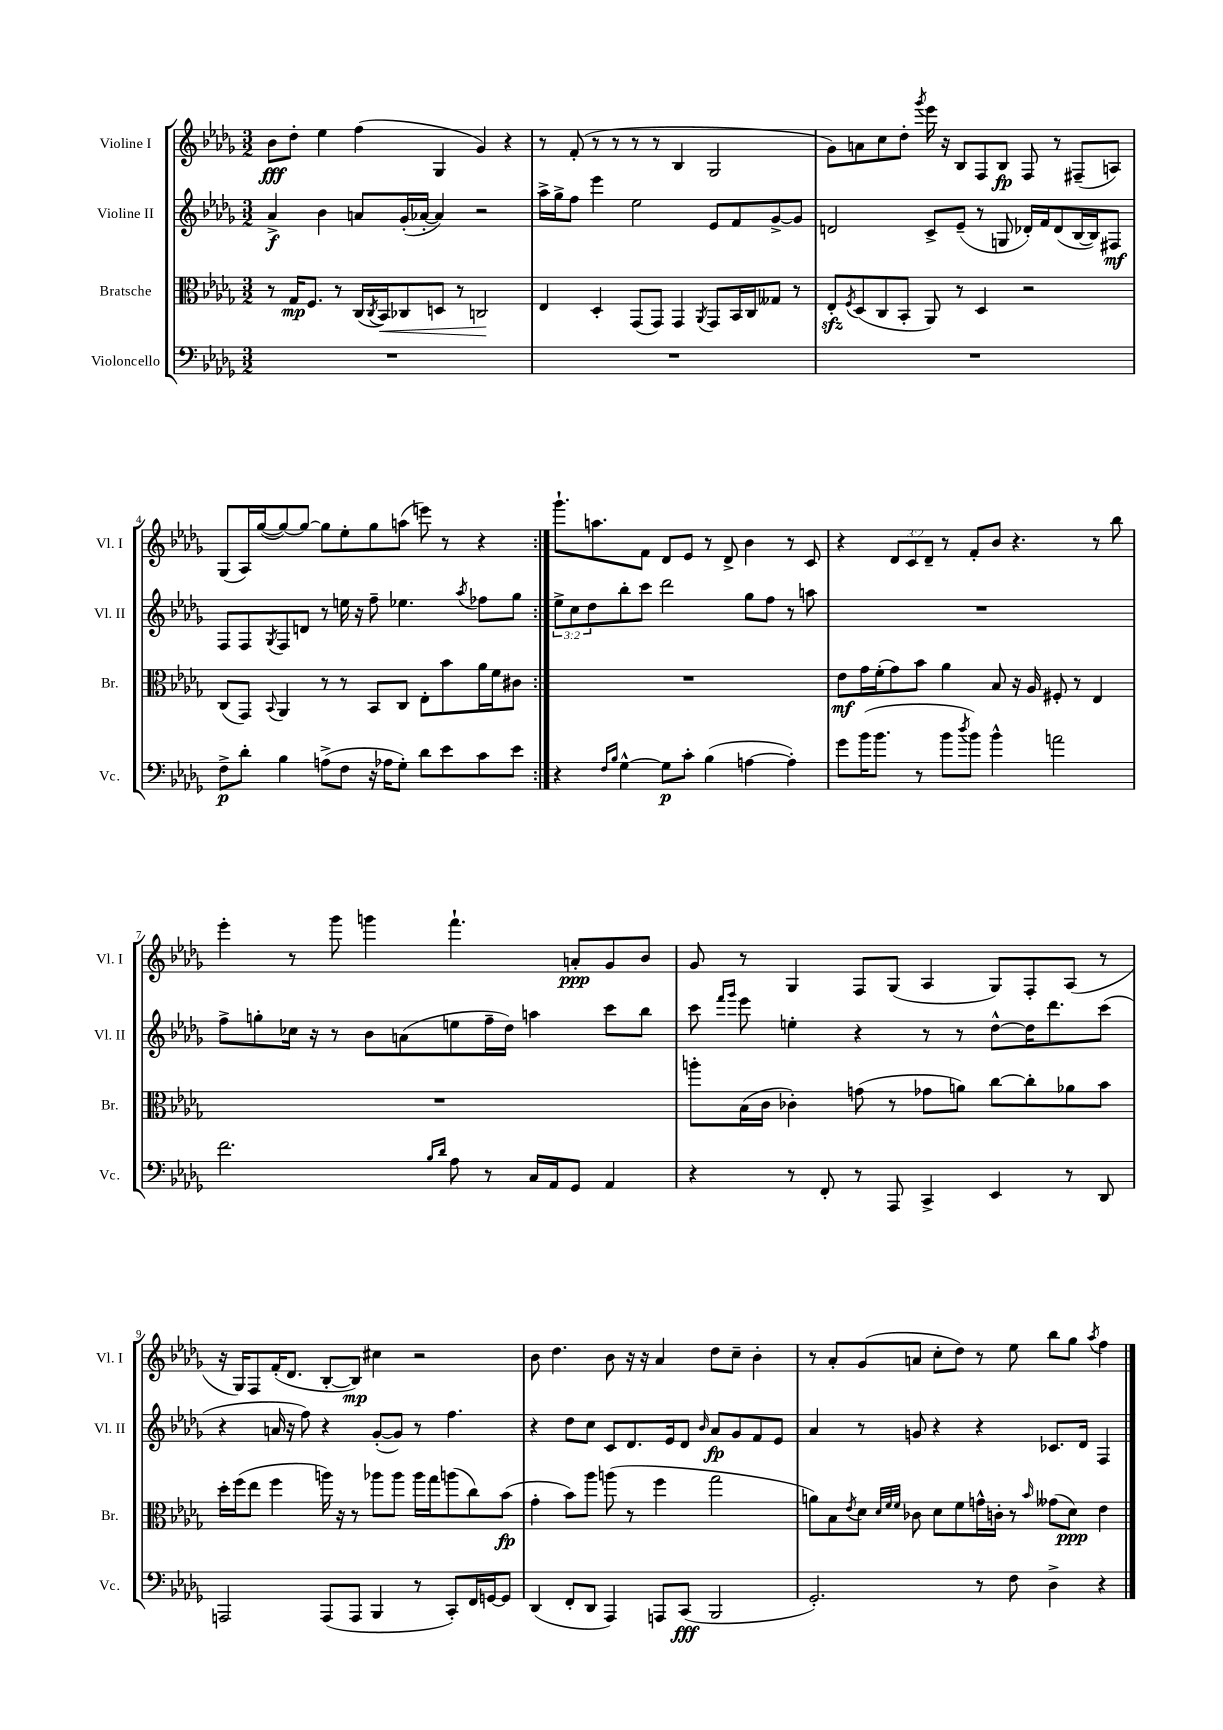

**kern	**kern	**kern	**kern
*staff4	*staff3	*staff2	*staff1
*clefF4	*clefC3	*clefG2	*clefG2
*k[b-e-a-d-g-]	*k[b-e-a-d-g-]	*k[b-e-a-d-g-]	*k[b-e-a-d-g-]
*M3/2	*M3/2	*M3/2	*M3/2
1.r	8r	4a-^/	8b-\L
.	16G-/LK	.	8dd-'\J
.	8.F/J	.	.
.	.	4b-\	4ee-\
.	8r	.	.
.	(16C/LL	8a/L	(4ff\
.	8qC/	.	.
.	16BB-/J)	.	.
.	8C-/	(16g-'/L	.
.	.	[16a-'/JJ	.
.	8D/J	4a-/])	4G-/
.	8r	.	.
.	2C/	2r	4g-/)
.	.	.	4r
=	=	=	=
1.r	4E-/	16aa-^\LL	8r
.	.	16gg-^\J	.
.	.	8ff\J	(8f'/
.	4D-'/	4eee-\	8r
.	.	.	8r
.	(8GG-/L	2ee-\	8r
.	8GG-/J)	.	8r
.	4GG-/	.	4B-/
.	8qAA-/	.	.
.	8GG-/L	8e-/L	2G-/
.	16BB-/L	8f/	.
.	16C/J	.	.
.	8G--/J	[8g-^/	.
.	8r	8g-/]J	.
=	=	=	=
1.r	8E-'/L	2d/	8g-\L)
.	8qF/	.	.
.	(8D-/	.	8a\
.	8C/	.	8cc\
.	8BB-'/J	.	8dd-'\J
.	.	.	8qggg-/
.	8AA-/)	8c^/L	16eee-\
.	.	.	16r
.	8r	(8e-~/J	8B-/L
.	4D-/	8r	8F/
.	.	8G/	8B-/J
.	2r	16d-'/LL)	8F/
.	.	16f/J	.
.	.	(8d-/	8r
.	.	[16B-/L	(8F#~/L
.	.	16B-/]J)	.
.	.	8F#/J	8A/J)
=	=	=	=
8F^\L	(8C/L	8F/L	(8G-/L
8d-'\J	8GG-/J)	8F/	16A-/L)
.	.	.	([16gg-/J
.	8qqBB-/	8qG-/	.
4B-\	4AA-/	8F/	8gg-/_)
.	.	8d/J	8gg-/_J
(8A^\L	8r	8r	8gg-\]L
8F\J	8r	16ee\	8ee-'\
.	.	16r	.
16r	8BB-/L	8ff~\	8gg-\
16A-\LK	.	.	.
8G-'\J)	8C/J	4.ee-\	(8aa\J
8d-\L	8E-'\L	.	8eee\)
8e-\	8b-\	.	8r
.	.	8qaa-/	.
8c\	16a-\L	8ff-\L	4r
.	16f\J	.	.
8e-\J	8c#\J	8gg-\J	.
=:|!	=:|!	=:|!	=:|!
4r	1.r	12ee-^\L	8.ggg-`\L
.	.	12cc\	.
.	.	12dd-\	.
.	.	.	8.aa\
16qqF/LL	.	.	.
16qqB-/JJ	.	.	.
[4G-^^\	.	8bb-'\	.
.	.	8ccc\J	8f\J
8G-\]L	.	2ddd-\	8d-/L
8c'\J	.	.	8e-/J
(4B-\	.	.	8r
.	.	.	8d-^/
[4A\	.	8gg-\L	4b-\
.	.	8ff\J	.
4A'\])	.	8r	8r
.	.	8aa\	8c/
=	=	=	=
8g-\L	8e-\L	1.r	4r
(16b-\K	16g-\L	.	.
8.b-\J	(16f'\J	.	.
.	8g-\)	.	12d-/L
.	.	.	12c/
8r	8b-\J	.	.
.	.	.	12d-~/J
8b-\L	4a-\	.	8r
8qdd-/	.	.	.
8b-\J)	.	.	8f'/L
4b-^^\	8B-/	.	8b-/J
.	16r	.	4.r
.	16A-/	.	.
2a\	8F#'/	.	.
.	8r	.	.
.	4E-/	.	8r
.	.	.	8bb-\
=	=	=	=
2.f\	1.r	8ff^\L	4eee-'\
.	.	8gg'\	.
.	.	16cc-\Jk	8r
.	.	16r	.
.	.	8r	8ggg-\
.	.	8b-\L	4ggg\
.	.	(8a\	.
16qqB-/LL	.	.	.
16qqd-/JJ	.	.	.
8A-\	.	8ee\	4.fff`\
8r	.	16ff~\L	.
.	.	16dd-\JJ)	.
16C/LL	.	4aa\	.
16AA-/J	.	.	.
8GG-/J	.	.	8a'/L
4AA-/	.	8ccc\L	8g-/
.	.	8bb-\J	8b-/J
=	=	=	=
4r	8aa'\L	8ccc\	8g-/
.	.	16qqfff/LL	.
.	.	16qqggg-/JJ	.
.	(16B-\L	8eee-\	8r
.	16c\JJ	.	.
8r	4c-'\)	4ee'\	4G-/
8FF'/	.	.	.
8r	(8g\	4r	8F/L
8AAA-/	8r	.	(8G-/J
4CC^/	8g-\L	8r	4A-/
.	8a\J)	8r	.
4EE-/	[8cc\L	[8dd-^^\L	8G-/L)
.	8cc'\]	16dd-\]K	8F'/
.	.	8.ddd-\	.
8r	8a-\	.	(8A-/J
8DD-/	8b-\J	(8ccc\J	8r
=	=	=	=
2AAA/	16dd-'\LL	4r	16r
.	(16ff\J	.	16G-/LK)
.	8ee-\J	.	8F/
.	4ff\	16a/	(16f'/K
.	.	16r	8.d-/J
.	.	8ff\)	.
(8AAA/L	16aa\)	4r	[8B-'/L
.	16r	.	.
8AAA/J	8r	.	8B-/]J)
4BBB-/	8aa-\L	([8g-'/L	4cc#\
.	8aa-\J	8g-/]J)	.
8r	16aa-\LL	8r	2r
.	16gg-\J	.	.
8CC'/L)	(8aa\	4.ff\	.
16FF/L	8cc\)	.	.
[16GG/J	.	.	.
8GG/]J	(8b-\J	.	.
=	=	=	=
(4DD-/	4g-'\	4r	8b-\
.	.	.	4.dd-\
8FF'/L	8b-\L)	8dd-\L	.
8DD-/J	8aa-\J	8cc\J	.
4AAA-/)	(8aa\	8c/L	8b-\
.	8r	8.d-/	16r
.	.	.	16r
8AAA/L	4ff\	.	4a-/
.	.	16e-/k	.
(8CC/J	.	8d-/J	.
.	.	16qqb-/	.
2BBB-/	2gg-\	8a-/L	8dd-\L
.	.	8g-/	8cc~\J
.	.	8f/	4b-'\
.	.	8e-/J	.
=	=	=	=
2.GG-'/)	8a\L)	4a-/	8r
.	8B-\	.	8a-'/L
.	8qe-/	.	.
.	8d-\J	8r	(8g-/
.	32qqd-/LLL	.	.
.	32qqf/	.	.
.	32qqf/JJJ	.	.
.	8c-\	8g/	8a/J
.	8d-\L	4r	8cc'\L
.	8f\	.	8dd-\J)
8r	16g^^\L	4r	8r
.	16c'\JJ	.	.
8F\	8r	.	8ee-\
.	16qqb-/	.	.
4D-^\	(8g--\L	8.c-/L	8bb-\L
.	8d-\J)	.	8gg-\J
.	.	16d-/Jk	.
.	.	.	8qaa-/
4r	4e-\	4F/	4ff\
==	==	==	==
*-	*-	*-	*-
